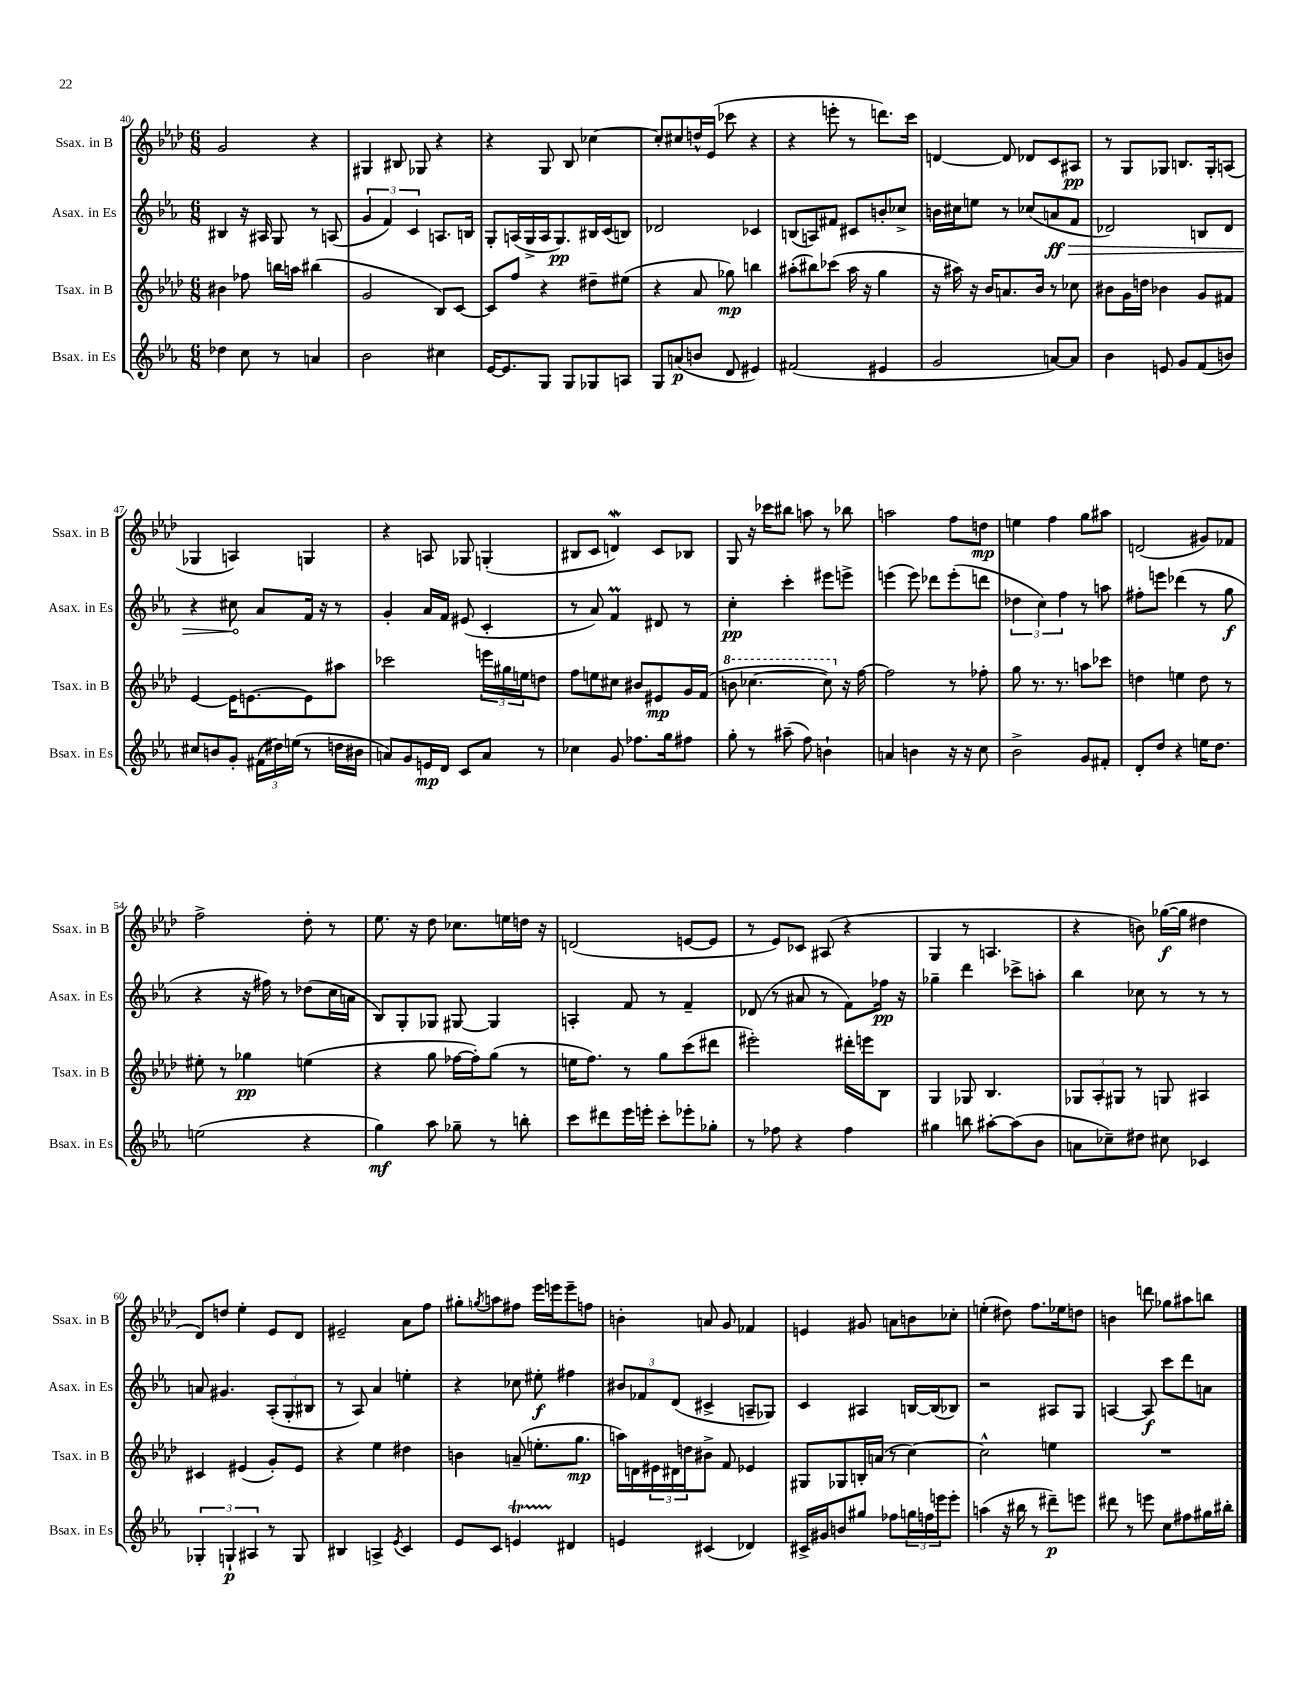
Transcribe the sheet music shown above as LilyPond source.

<<
\new StaffGroup <<
\new Staff = "s0" \with { instrumentName = "Ssax. in B" shortInstrumentName = "Ssax. in B" } {
    \clef treble \key aes \major \numericTimeSignature \time 6/8
    g'2 r4 |
    gis4 bis8 ges8 r4 |
    r4 g8 bes8 ces''4~ |
    ces''8-. cis''8 d''16-^ ees'16( ces'''8 r4 |
    r4 e'''8-. r8 d'''8.) c'''16 |
    d'4~ d'8 des'8 c'8 ais8\pp |
    r8 g8 ges8 b8. ges16-. a8( |
    ges4 a4) g4 |
    r4 a8 ges8 g4-.( |
    bis8 c'8 d'4\mordent) c'8 bes8 |
    g8 r16 ces'''16 bis''8 a''8 r8 bes''8 |
    a''2 f''8 d''8\mp |
    e''4 f''4 g''8 ais''8 |
    d'2( gis'8) fes'8 |
    f''2-> des''8-. r8 |
    ees''8. r16 des''8 ces''8. e''16 d''16 r16 |
    d'2( e'8~ e'8 |
    r8 ees'8) ces'8 ais8( r4 |
    g4 r8 a4. |
    r4 b'8) ges''16~\f( ges''16 dis''4 |
    des'8) d''8 ees''4-. ees'8 des'8 |
    eis'2-- aes'8 f''8 |
    gis''8-. \acciaccatura { g''8 } a''8 fis''8 ees'''16 e'''16 e'''8-- f''8 |
    b'4-. a'8 g'8 fes'4 |
    e'4 gis'8 a'8 b'8 ces''8-. |
    e''4-.( dis''8) f''8. ees''16 d''8 |
    b'4 d'''8 ges''8 ais''8 b''8 \bar "|." |
}
\new Staff = "s1" \with { instrumentName = "Asax. in Es" shortInstrumentName = "Asax. in Es" } {
    \clef treble \key ees \major \numericTimeSignature \time 6/8
    bis4 r16 ais16 g8 r8 a8( |
    \tuplet 3/2 { g'4 f'4) c'4 } a8. b16 |
    g8-. a16( g16-> a16 g8.\pp) bis16 c'16( b8) |
    des'2 ces'4 |
    b8( a8) fis'8 cis'8 b'8-. ces''8-> |
    b'16 cis''16 e''8 r8 ces''8( \once \override Hairpin.circled-tip = ##t a'8\ff\> f'8 |
    des'2) b8 des'8 |
    r4 cis''8\! aes'8 f'16 r16 r8 |
    g'4-. aes'16 f'16 eis'8( c'4-. |
    r8 aes'8) f'4\prall dis'8 r8 |
    c''4-.\pp c'''4-. eis'''8 e'''8-> |
    e'''4( e'''8) des'''8 e'''8-.( d'''8 |
    \tuplet 3/2 { des''4 c''4) f''4 } r8 a''8 |
    fis''8-. e'''8 des'''4( r8 g''8\f |
    r4 r16 fis''16) r8 des''8( c''16 a'16 |
    bes8) g8-. ges8 gis8~ gis4 |
    a4-. f'8 r8 f'4-- |
    des'8( r8 ais'8 r8 f'8) fes''16\pp r16 |
    ges''4-- d'''4 ces'''8-> a''8-. |
    bes''4 ces''8 r8 r8 r8 |
    a'8 gis'4. \tuplet 3/2 { aes8-.( g8-. bis8 } |
    r8 aes8) aes'4 e''4-. |
    r4 ces''8 eis''8-.\f fis''4 |
    \tuplet 3/2 { bis'8 fes'8 d'8( } cis'4-> a8-- ges8) |
    c'4 ais4 b16~ b16( bes8) |
    r2 ais8 g8 |
    a4~ a8\f c'''8 d'''8 a'8 \bar "|." |
}
\new Staff = "s2" \with { instrumentName = "Tsax. in B" shortInstrumentName = "Tsax. in B" } {
    \clef treble \key aes \major \numericTimeSignature \time 6/8
    bis'4 fes''8 b''16 a''16 bis''4( |
    g'2 bes8) c'8~ |
    c'8 f''8 r4 dis''8-- eis''8( |
    r4 aes'8 ges''8\mp) b''4 |
    ais''8-.( bis''8) ces'''8( ais''16 r16 g''4 |
    r16 ais''16) r16 bes'16 a'8. bes'16 r8 ces''8 |
    bis'8 g'16 d''16 bes'4 g'8 fis'8 |
    ees'4~ ees'16 e'8.~ e'8 ais''8 |
    ces'''2 \tuplet 3/2 { e'''16 gis''16 e''16 } d''8 |
    f''8 e''8 cis''8 bis'8 eis'8\mp g'16 f'16( |
    \ottava #1 b''8 ces'''4.~ ces'''8) \ottava #0 r16 f''16~ |
    f''2 r8 fes''8-. |
    g''8 r8. r8. a''8 ces'''8 |
    d''4 e''4 d''8 r8 |
    eis''8-. r8 ges''4\pp e''4( |
    r4 g''8 fes''16~ fes''16-.) g''8( r8 |
    e''16 f''8.) r8 g''8 c'''8( dis'''8 |
    eis'''2-.) dis'''16-. e'''16 bes8 |
    g4 ges8 bes4. |
    \tuplet 3/2 { ges8 aes8-. gis8 } r8 g8 ais4 |
    cis'4 eis'4( g'8-.) eis'8 |
    r4 ees''4 dis''4 |
    b'4 a'8--( e''8.-. g''8.\mp |
    a''16) d'16 \tuplet 3/2 { eis'16 dis'16 d''16 } bis'8-> f'8 ees'4 |
    gis8 ges8 b16-. a'16( r8 c''4~) |
    c''2-^ e''4 |
    R2. \bar "|." |
}
\new Staff = "s3" \with { instrumentName = "Bsax. in Es" shortInstrumentName = "Bsax. in Es" } {
    \clef treble \key ees \major \numericTimeSignature \time 6/8
    des''4 c''8 r8 a'4 |
    bes'2 cis''4 |
    ees'16~ ees'8. g8 g8 ges8 a8 |
    g8 a'8\p( b'8 d'8 eis'4) |
    fis'2( eis'4 |
    g'2 a'8~) a'8 |
    bes'4 e'8 g'8 f'8( b'8) |
    cis''8 b'8 g'8-. \tuplet 3/2 { fis'16( dis''16) e''16( } r8 d''16 bis'16 |
    a'8) g'8 e'16\mp d'16 c'8 a'8 r8 |
    ces''4 g'8 fes''8. g''16 fis''8 |
    g''8-. r8 ais''8--( f''8) b'4-! |
    a'4 b'4 r16 r16 c''8 |
    bes'2-> g'8 fis'8-. |
    d'8-. d''8 r4 e''16 d''8. |
    e''2( r4 |
    g''4\mf) aes''8 ges''8-- r8 b''8-. |
    c'''8 dis'''8 ees'''16 e'''16-. c'''8-. ees'''8-. ges''8-. |
    r8 fes''8 r4 fes''4 |
    gis''4 b''8 ais''8~-. ais''8( bes'8 |
    a'8 ces''8--) dis''8 cis''8 ces'4 |
    \tuplet 3/2 { ges4-. g4-!\p ais4 } r8 g8 |
    bis4 a4-> \acciaccatura { ees'8 } c'4 |
    ees'8 c'8 e'4\startTrillSpan dis'4\stopTrillSpan |
    e'4 cis'4( des'4) |
    cis'16-> gis'16 b'8 gis''8 fes''8 \tuplet 3/2 { g''16 f''16 e'''16 } e'''8-. |
    a''4( r16 bis''16 r8 dis'''8--\p) e'''8 |
    dis'''8 r8 e'''8 c''8 fis''8 gis''16 bis''16-. \bar "|." |
}
>>
>>
\layout { \context { \Score currentBarNumber = #40 } }
